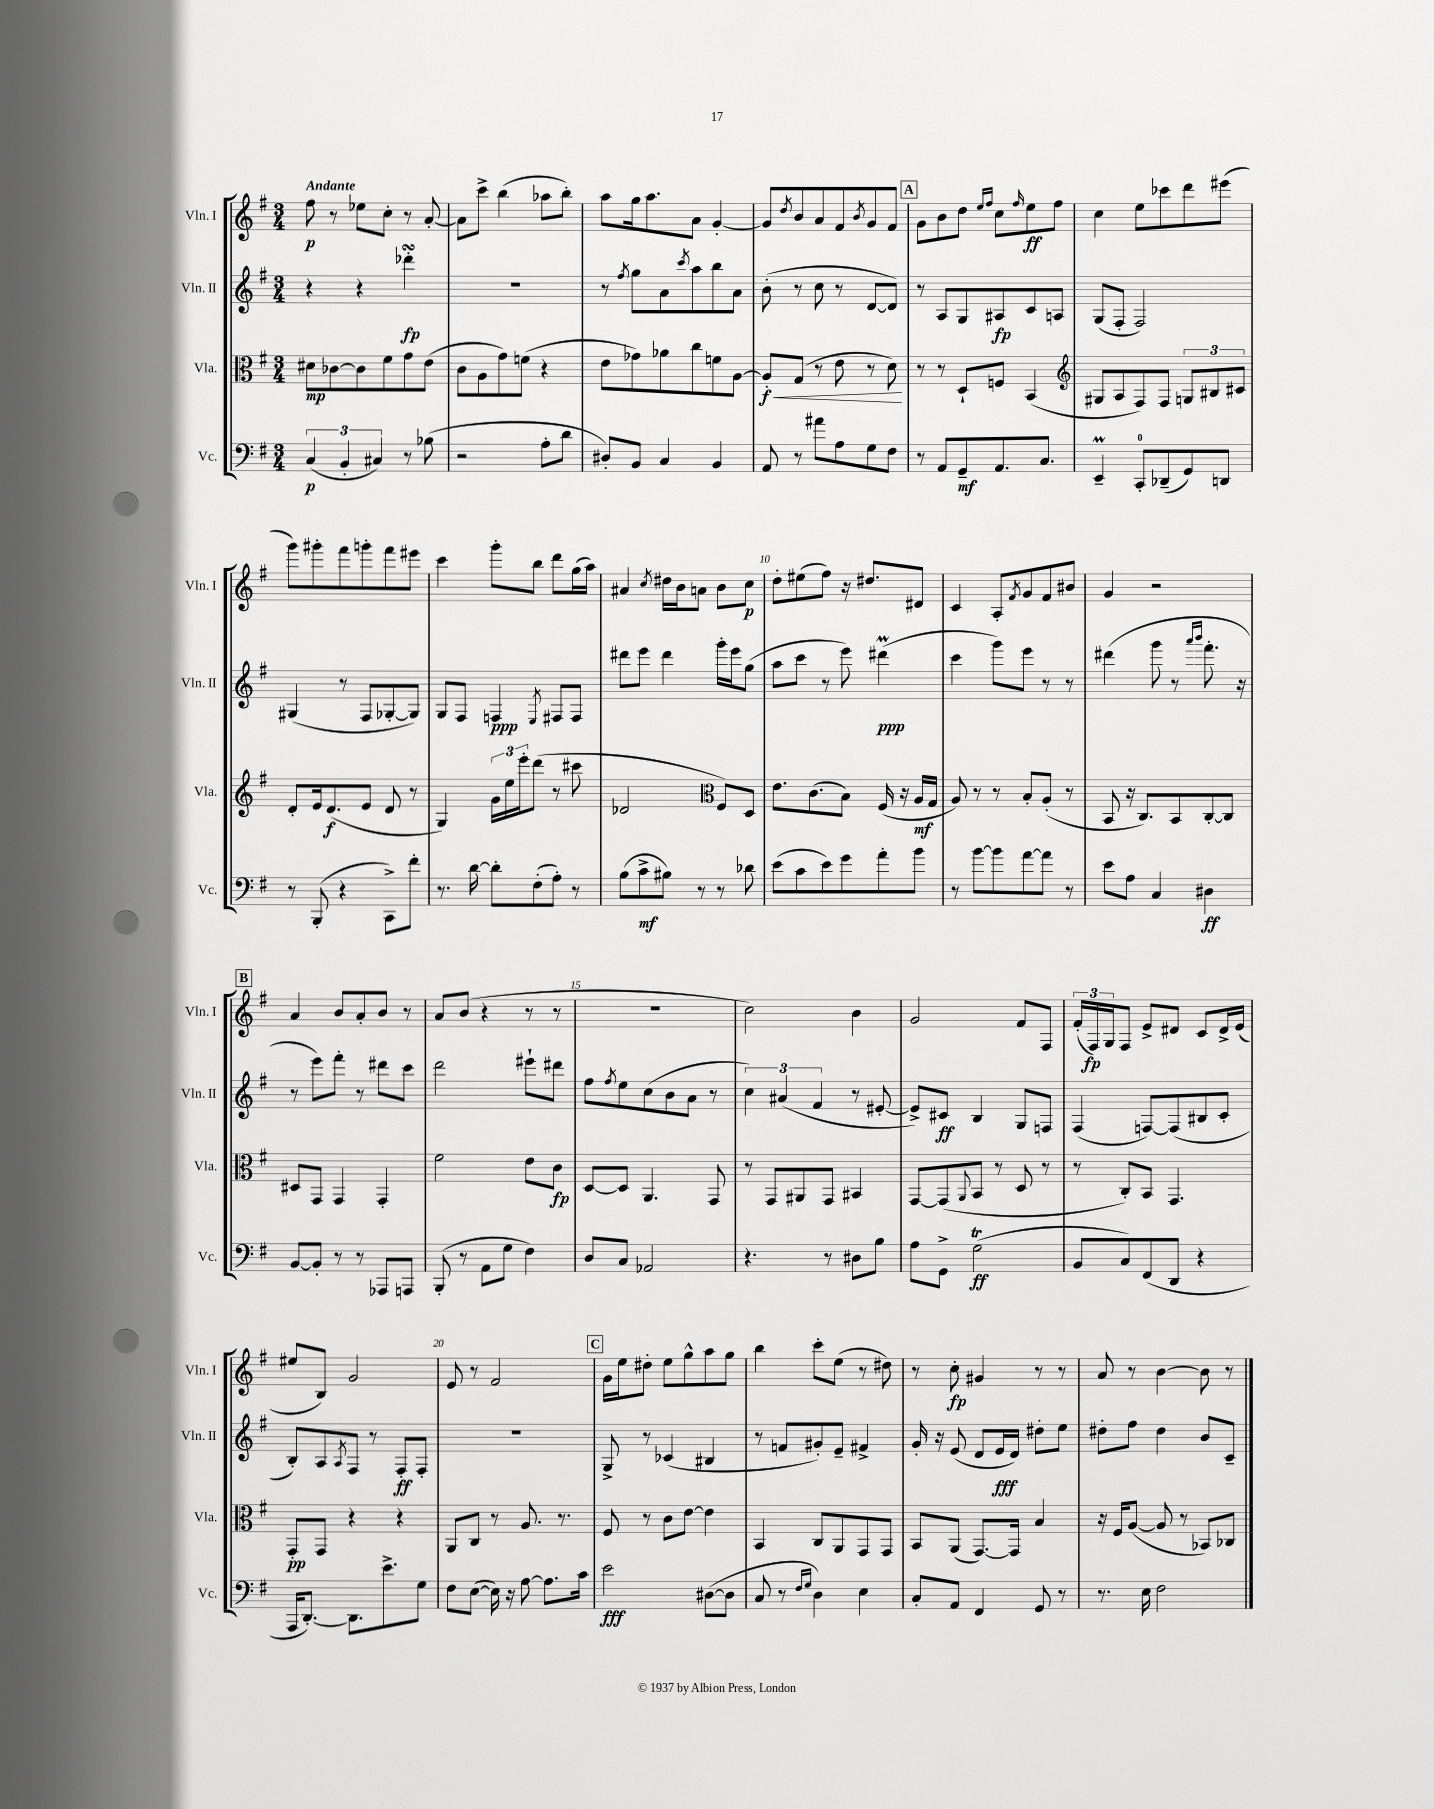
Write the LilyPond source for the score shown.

<<
\new StaffGroup <<
\new Staff = "s0" \with { instrumentName = "Vln. I" shortInstrumentName = "Vln. I" } {
    \clef treble \key g \major \numericTimeSignature \time 3/4 \tempo "Andante"
    fis''8\p r8 ees''8 c''8-. r8 a'8~-. |
    a'8 c'''8-> b''4( aes''8 b''8-.) |
    a''8 g''16 a''8. a'8 g'4~-. |
    g'8 \acciaccatura { d''8 } b'8 a'8 fis'8 \acciaccatura { b'8 } g'8 fis'8 |
    \mark \markup { \box "A" } g'8 b'8 d''8 \grace { e''16 fis''16 } c''8 \grace { fis''16 } e''8\ff fis''8 |
    c''4 e''8 ces'''8 d'''8 eis'''8( |
    g'''8) gis'''8-. fis'''8 g'''8-. fis'''8 eis'''8 |
    c'''4 g'''8-. b''8 d'''8 g''16( a''16) |
    ais'4 \acciaccatura { c''8 } dis''16 b'16 a'8 b'8 c''8\p |
    d''8-. eis''8( fis''8) r16 dis''8. dis'8 |
    c'4 a8-. \acciaccatura { fis'8 } g'8 fis'8 bis'8 |
    g'4 r2 |
    \mark \markup { \box "B" } a'4 b'8 a'8-. b'8 r8 |
    a'8 b'8( r4 r8 r8 |
    R2. |
    c''2) b'4 |
    g'2 fis'8 fis8 |
    \tuplet 3/2 { fis'16-.( fis16\fp) g16 } fis8 e'8-> dis'8 c'8 dis'16-> e'16( |
    eis''8 b8) g'2 |
    e'8 r8 fis'2 |
    \mark \markup { \box "C" } g'16 e''16 dis''8-. e''8 g''8-^ a''8 g''8 |
    b''4 c'''8-. e''8( r8 dis''8) |
    r8 c''8-.\fp gis'4 r8 r8 |
    a'8 r8 b'4~ b'8 r8 \bar "|." |
}
\new Staff = "s1" \with { instrumentName = "Vln. II" shortInstrumentName = "Vln. II" } {
    \clef treble \key g \major \numericTimeSignature \time 3/4
    r4 r4 des'''4-.\turn\fp |
    R2. |
    r8 \acciaccatura { fis''8 } g''8 a'8 \acciaccatura { c'''8 } a''8 b''8 a'8 |
    b'8-.( r8 c''8 r8 d'8~ d'8) |
    \mark \markup { \box "A" } r8 a8 g8 ais8\fp c'8 a8 |
    g8( fis8-. fis2) |
    gis4( r8 fis8 ges8~-. ges8) |
    g8 fis8 f4\ppp \acciaccatura { e8 } fis8 fis8 |
    dis'''8 e'''8 dis'''4 g'''16-. e'''16 g''8( |
    a''8 c'''8 r8 e'''8) dis'''4\prall\ppp( |
    c'''4 g'''8) e'''8 r8 r8 |
    dis'''4( g'''8 r8 \grace { a'''16 b'''16 } fis'''8.-. r16 |
    \mark \markup { \box "B" } r8 e'''8) fis'''8-. r8 dis'''8 c'''8 |
    d'''2 eis'''8-! dis'''8 |
    fis''8 \acciaccatura { fis''8 } e''8 c''8( b'8 a'8 r8 |
    \tuplet 3/2 { c''4) ais'4( fis'4 } r8 eis'8~-. |
    eis'8->) cis'8\ff b4 g8 f8 |
    fis4( f8~) f8( bis8 c'8-. |
    b8-.) a8 \acciaccatura { a8 } fis8 r8 fis8-.\ff fis8-. |
    R2. |
    \mark \markup { \box "C" } g8-> r8 ces'4( bis4 |
    r8 f'8 gis'8-.) e'8-- fis'4-> |
    g'16-. r16 e'8( d'8 e'16\fff d'16) dis''8-. e''8 |
    dis''8-. fis''8 dis''4 b'8 c'8-- \bar "|." |
}
\new Staff = "s2" \with { instrumentName = "Vla." shortInstrumentName = "Vla." } {
    \clef alto \key g \major \numericTimeSignature \time 3/4
    dis'8\mp ces'8~ ces'8 fis'8 g'8 e'8( |
    c'8 a8 g'8) f'8( r4 |
    e'8 ges'8) aes'8 c''8 f'8 a8~ |
    a8-.\f\< g8( r8 e'8 r8 d'8\!) |
    \mark \markup { \box "A" } r8 r8 d8-! f8 b,4( |
    \clef treble gis8 a8 fis8) fis8 \tuplet 3/2 { g8 bis8 cis'8 } |
    d'8-. e'16 d'8.\f( e'8 d'8 r8 |
    g4) \tuplet 3/2 { g'16 e''16 e'''16-. } d'''8( r8 cis'''8 |
    des'2 \clef alto fis8) d8 |
    e'8. c'8.( b8) fis16( r16 a16\mf g16 |
    a8) r8 r8 b8-. a8-.( r8 |
    b,8 r16 c8.) b,8 c8~-. c8 |
    \mark \markup { \box "B" } dis8 g,8 g,4 g,4-. |
    fis'2 e'8 c'8\fp |
    d8~ d8 a,4. g,8 |
    r8 g,8 ais,8 g,8 bis,4 |
    g,8~ g,8( \appoggiatura { a,8 } b,8 r8 d8 r8 |
    r8 c8-.) b,8 g,4. |
    g,8-.\pp g,8 r4 r4 |
    a,8 c8 r8 a8. r8. |
    \mark \markup { \box "C" } fis8 r8 c'8 e'8~ e'4 |
    b,4 c8 a,8 g,8 g,8 |
    b,8 a,8( g,8.~) g,16 b4 |
    r16 fis16 a8~( a8 r8 bes,8) ces8 \bar "|." |
}
\new Staff = "s3" \with { instrumentName = "Vc." shortInstrumentName = "Vc." } {
    \clef bass \key g \major \numericTimeSignature \time 3/4
    \tuplet 3/2 { c4\p( b,4-. cis4) } r8 bes8( |
    r2 a8-. d'8 |
    dis8-.) b,8 c4 b,4 |
    a,8 r8 ais'8 a8 g8 fis8 |
    \mark \markup { \box "A" } r8 a,8 g,8--\mf a,8. c8. |
    e,4--\prall c,8-0-. des,8--( g,8) d,8 |
    r8 b,,8-.( r4 c,8->) fis'8-. |
    r8. d'16~ d'8-. fis8-.( a8-.) r8 |
    b8( c'8->\mf bis8) r8 r8 des'8 |
    e'8( c'8 e'8) g'8 a'8-. b'8 |
    r8 b'8~ b'8 a'8~ a'8 r8 |
    e'8 a8 c4 dis4\ff |
    \mark \markup { \box "B" } b,8~ b,8-. r8 r8 aes,,8 a,,8 |
    b,,8-.( r8 a,8 g8 fis4) |
    d8 c8 aes,2 |
    r4. r8 dis8 b8 |
    a8 g,8-> g2\trill\ff( |
    b,8 c8) fis,8( d,8 r4 |
    a,,16 d,8.~-.) d,8. e'8.-> g8 |
    fis8 e8~( e16) r16 a8~ a8. c'16 |
    \mark \markup { \box "C" } e'2\fff dis8~( dis8 |
    c8 r8 \grace { fis16 g16 } d4) e4 |
    c8-. a,8 fis,4 g,8 r8 |
    r8. e16 fis2 \bar "|." |
}
>>
>>
\layout { \context { \Score \override BarNumber.break-visibility = ##(#f #t #t) barNumberVisibility = #(every-nth-bar-number-visible 5) } }
